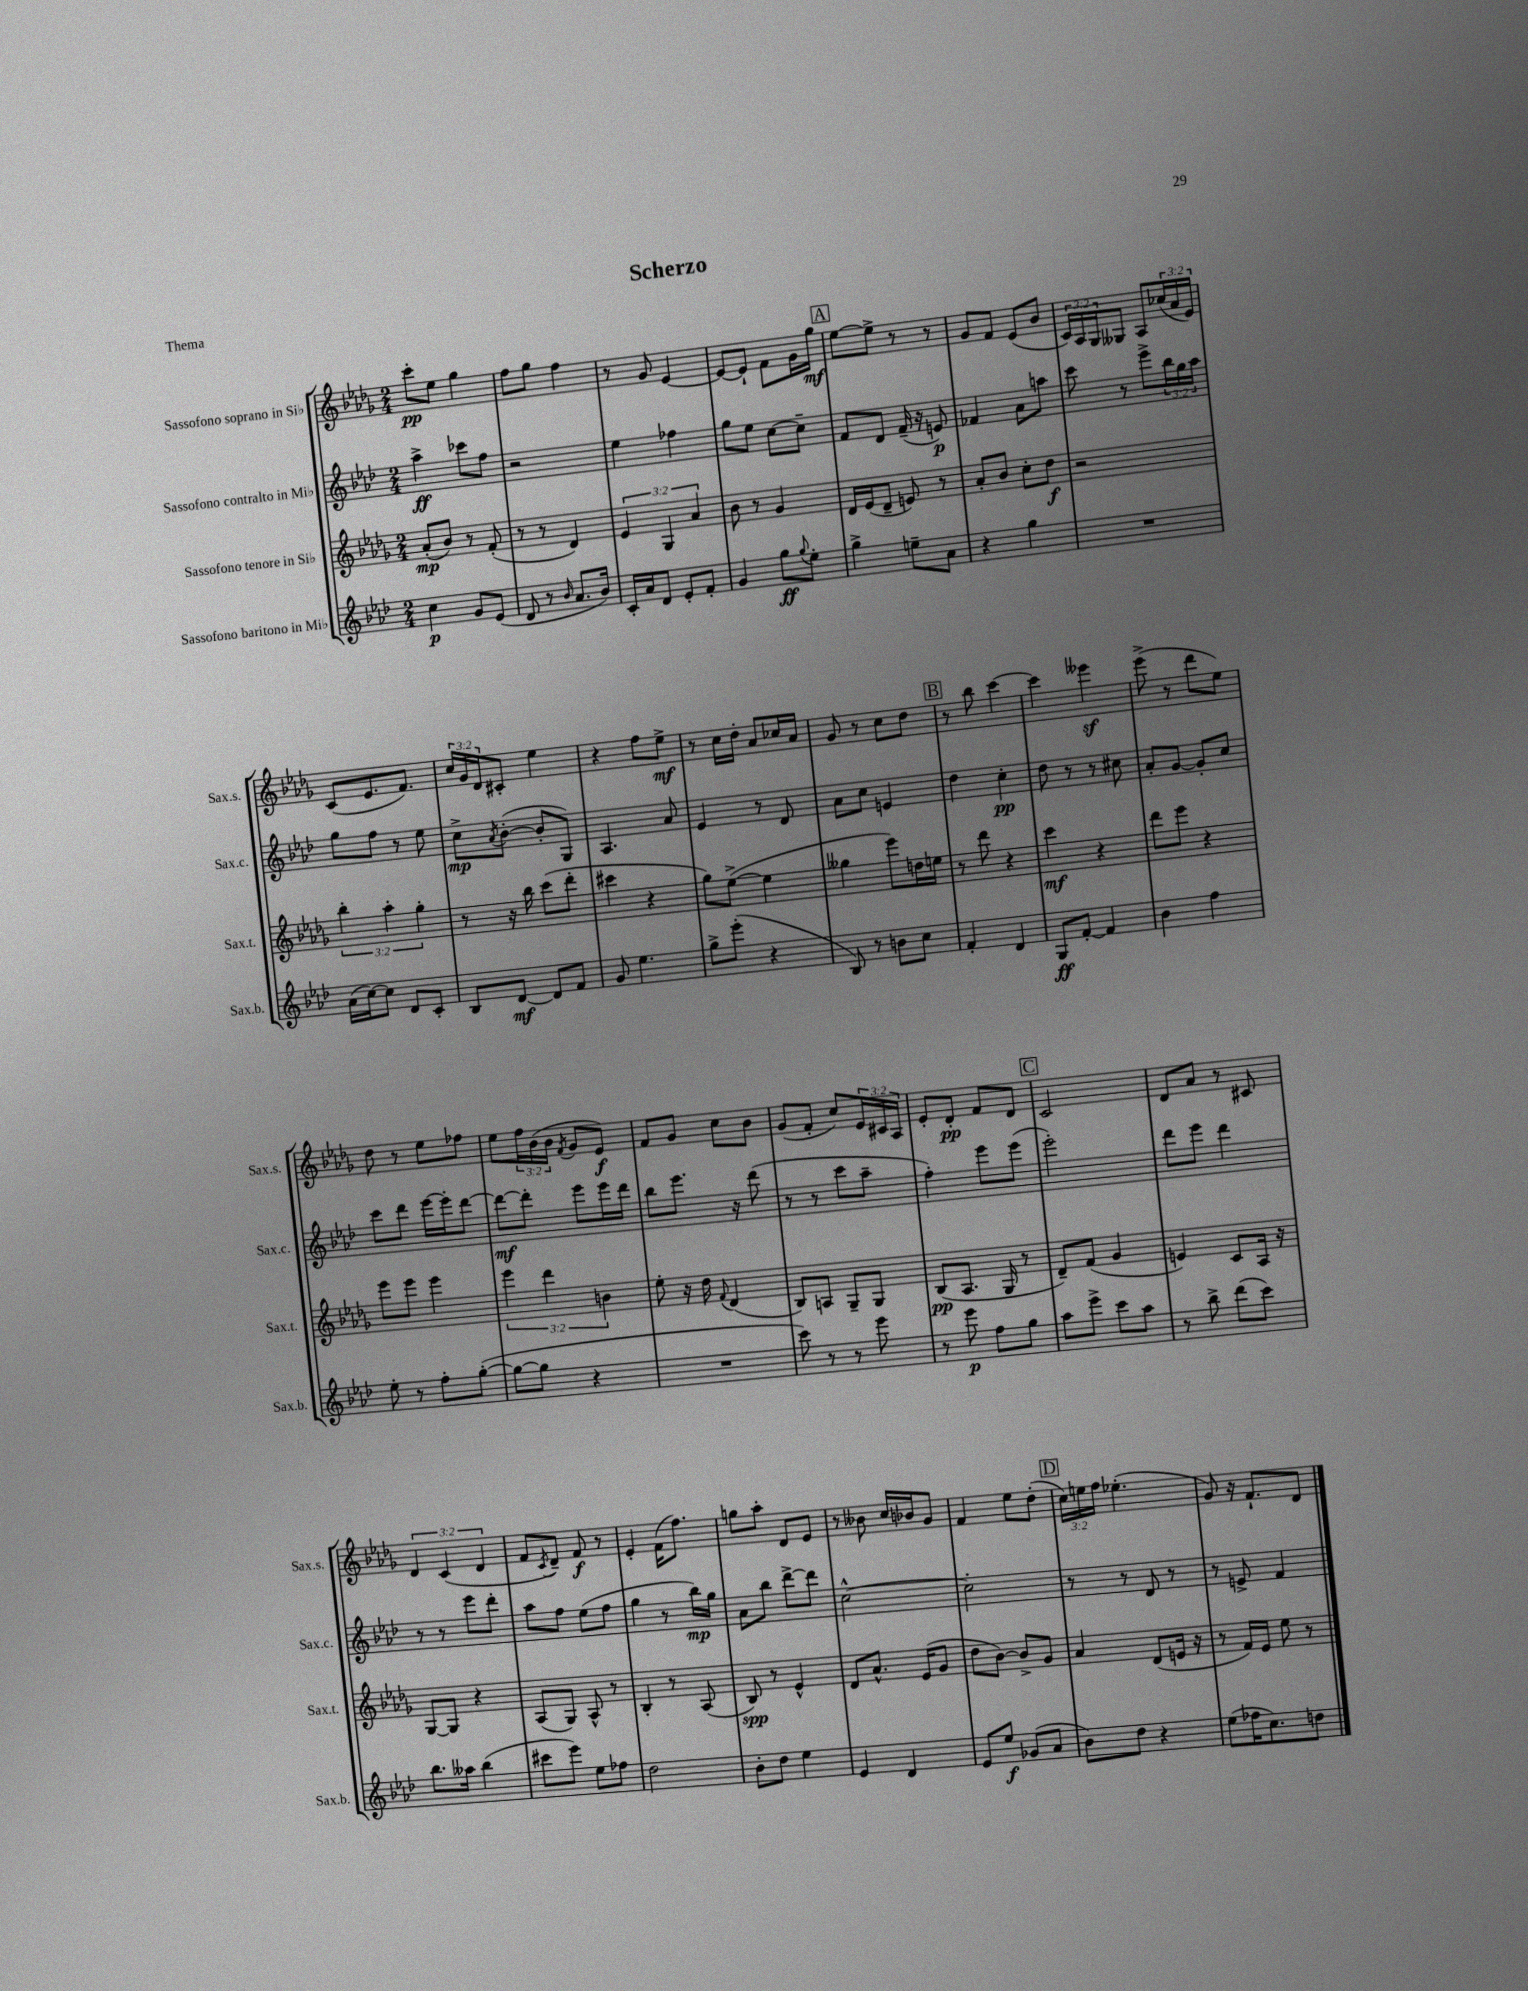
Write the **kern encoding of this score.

**kern	**dynam	**kern	**dynam	**kern	**dynam	**kern	**dynam
*part4	*part4	*part3	*part3	*part2	*part2	*part1	*part1
*staff4	*staff4	*staff3	*staff3	*staff2	*staff2	*staff1	*staff1
*I"Sassofono baritono in Mi♭	*	*I"Sassofono tenore in Si♭	*	*I"Sassofono contralto in Mi♭	*	*I"Sassofono soprano in Si♭	*
*I'Sax.b.	*	*I'Sax.t.	*	*I'Sax.c.	*	*I'Sax.s.	*
*clefG2	*	*clefG2	*	*clefG2	*	*clefG2	*
*k[b-e-a-d-]	*	*k[b-e-a-d-g-]	*	*k[b-e-a-d-]	*	*k[b-e-a-d-g-]	*
*M2/4	*	*M2/4	*	*M2/4	*	*M2/4	*
=1	=1	=1	=1	=1	=1	=1	=1
4cc\	p	(8a-'/L	mp	4aa-^\	ff	8ccc'\L	pp
.	.	8b-/J)	.	.	.	8ee-\J	.
8g/L	.	8r	.	8ccc-X\L	.	4gg-\	.
(8e-/J	.	(8f'/	.	8ff\J	.	.	.
=2	=2	=2	=2	=2	=2	=2	=2
8d-/	.	8r	.	2r	.	8ff\L	.
8r	.	8r	.	.	.	8gg-\J	.
16qqb-/	.	.	.	.	.	.	.
8.a-/L	.	4d-/)	.	.	.	4ff\	.
16b-/Jk)	.	.	.	.	.	.	.
=3	=3	=3	=3	=3	=3	=3	=3
16c'/LL	.	6e-/	.	4ee-\	.	8r	.
16a-/J	.	.	.	.	.	.	.
8d-/J	.	.	.	.	.	8g-/	.
.	.	6G-/	.	.	.	.	.
8e-'/L	.	.	.	4ff-X\	.	[4e-/	.
.	.	6a-/	.	.	.	.	.
8f'/J	.	.	.	.	.	.	.
=4	=4	=4	=4	=4	=4	=4	=4
4g/	.	8b-\	.	8gg\L	.	8e-/L_	.
.	.	8r	.	8ee-\J	.	8e-`/J]	.
8gg\L	ff	4g-/	.	[8cc\L	.	8f\L	.
8qqgg/	.	.	.	.	.	.	.
8ee-'\J	.	.	.	8cc~\J]	.	16g-\L	.
.	.	.	.	.	.	16gg-\JJ	mf
!!LO:REH:place=s1:t=A
=5	=5	=5	=5	=5	=5	=5	=5
4gg^\	.	16d-/LL	.	8f/L	.	[8ee-\L	.
.	.	(16e-/J	.	.	.	.	.
.	.	8d-~/J	.	8d-/J	.	8ee-^\J]	.
8een~\L	.	8en/)	.	(16f~/	.	8r	.
.	.	.	.	16r	.	.	.
8a-\J	.	8r	.	8en/)	p	8r	.
=6	=6	=6	=6	=6	=6	=6	=6
4r	.	8a-'/L	.	4f-X/	.	8g-/L	.
.	.	8b-/J	.	.	.	8f/J	.
4gg\	.	8cc'\L	.	8a-\L	.	(8e-/L	.
.	.	8dd-\J	f	8aan\J	.	8b-/J	.
=7	=7	=7	=7	=7	=7	=7	=7
2r	.	2r	.	8ccc\	.	24c/LL)	.
.	.	.	.	.	.	24A-/	.
.	.	.	.	.	.	24G-/J	.
.	.	.	.	8r	.	8G--X/J	.
.	.	.	.	8eee-^\L	.	8A-/L	.
.	.	.	.	24bb-\L	.	(24cc-X/L	.
.	.	.	.	24gg\	.	24a-/	.
.	.	.	.	24aa-\JJ	.	24e-/JJ)	.
!!LO:LB:g=z
=8	=8	=8	=8	=8	=8	=8	=8
(16a-\LL	.	6bb-'\	.	8gg\L	.	(8c/L	.
[16cc\J)	.	.	.	.	.	.	.
8cc\J]	.	.	.	8ff\J	.	8.e-/	.
.	.	6aa-'\	.	.	.	.	.
8d-/L	.	.	.	8r	.	.	.
.	.	.	.	.	.	8.f/J)	.
.	.	6gg-'\	.	.	.	.	.
8c'/J	.	.	.	8ee-\	.	.	.
=9	=9	=9	=9	=9	=9	=9	=9
8B-/L	.	8r	.	8cc^\L	mp	24cc/LL	.
.	.	.	.	.	.	24g-/	.
.	.	.	.	.	.	24d-/J	.
.	.	.	.	8qa-/	.	.	.
[8d-/J	mf	16r	.	([8b-'\J	.	8c#X'/J	.
.	.	16bb-\	.	.	.	.	.
8d-/L]	.	(8ccc\L	.	8b-'/L]	.	4ee-\	.
8f/J	.	8ddd-'\J	.	8G/J)	.	.	.
=10	=10	=10	=10	=10	=10	=10	=10
8g/	.	4ccc#X\	.	4.A-/	.	4r	.
4.ee-\	.	.	.	.	.	.	.
.	.	4r	.	.	.	8ff\L	.
.	.	.	.	8a-/	.	8ee-^\J	mf
=11	=11	=11	=11	=11	=11	=11	=11
8gg^\L	.	8gg-\L)	.	4e-/	.	8r	.
(8eee-'\J	.	([8ee-^\J	.	.	.	16cc\LL	.
.	.	.	.	.	.	16dd-'\JJ	.
4r	.	4ee-\]	.	8r	.	8a-/L	.
.	.	.	.	8d-/	.	16cc-X/L	.
.	.	.	.	.	.	16a-/JJ	.
=12	=12	=12	=12	=12	=12	=12	=12
8B-/)	.	4gg--X\	.	8a-\L	.	8g-/	.
8r	.	.	.	8cc\J	.	8r	.
8bn\L	.	8eee-\L)	.	4en/	.	8cc\L	.
8cc\J	.	16ddn\L	.	.	.	8dd-\J	.
.	.	16een\JJ	.	.	.	.	.
!!LO:REH:place=s1:t=B
=13	=13	=13	=13	=13	=13	=13	=13
4f'/	.	8r	.	4dd-\	.	8r	.
.	.	8ddd-\	.	.	.	8bb-\	.
4d-/	.	4r	.	4cc'\	pp	[4ccc\	.
=14	=14	=14	=14	=14	=14	=14	=14
8G/L	ff	4ccc\	mf	8dd-\	.	4ccc\]	.
[8f'/J	.	.	.	8r	.	.	.
4f/]	.	4r	.	8r	.	4eee--Xz\	.
.	.	.	.	8cc#X\	.	.	.
=15	=15	=15	=15	=15	=15	=15	=15
4b-\	.	8ddd-\L	.	8a-'/L	.	(8eee-^\	.
.	.	8eee-\J	.	[8g/J	.	8r	.
4ff\	.	4r	.	8g'/L]	.	8ddd-\L	.
.	.	.	.	8cc/J	.	8ee-\J)	.
!!LO:LB:g=z
=16	=16	=16	=16	=16	=16	=16	=16
8ee-'\	.	8eee-\L	.	8ccc\L	.	8dd-\	.
8r	.	8eee-\J	.	8ddd-\J	.	8r	.
8ff'\L	.	4eee-\	.	[16eee-\LL	.	8ee-\L	.
.	.	.	.	16eee-'\J]	.	.	.
([8gg'\J	.	.	.	[8ddd-\J	.	8ff-X\J	.
=17	=17	=17	=17	=17	=17	=17	=17
8gg\L_	.	6eee-\	.	8ddd-\L_	mf	8ee-\L	.
8gg\J]	.	.	.	8ddd-'\J]	.	24ff\L	.
.	.	6ddd-\	.	.	.	(24b-\	.
.	.	.	.	.	.	24b-\JJ	.
.	.	.	.	.	.	8qf/	.
4r	.	.	.	8eee-\L	.	8g-/L	.
.	.	6bn\	.	.	.	.	.
.	.	.	.	16eee-\L	.	8e-/J)	f
.	.	.	.	16ddd-\JJ	.	.	.
=18	=18	=18	=18	=18	=18	=18	=18
2r	.	8ee-'\	.	8bb-\L	.	8f/L	.
.	.	16r	.	8.eee-\J	.	8g-/J	.
.	.	16dd-\	.	.	.	.	.
.	.	8qqf/	.	.	.	.	.
.	.	(4d-/	.	.	.	8cc\L	.
.	.	.	.	16r	.	.	.
.	.	.	.	(8ddd-\	.	8b-\J	.
=19	=19	=19	=19	=19	=19	=19	=19
8ccc\)	.	8B-/L)	.	8r	.	(8g-/L	.
8r	.	8An/J	.	8r	.	8f'/J	.
8r	.	8G-~/L	.	8ccc\L	.	8cc/L)	.
8eee-\	.	8G-/J	.	8aa-~\J	.	24e-/L	.
.	.	.	.	.	.	24c#X/	.
.	.	.	.	.	.	24A-/JJ	.
=20	=20	=20	=20	=20	=20	=20	=20
8r	.	(8B-/L	pp	4ff'\)	.	8e-'/L	.
8eee-\	p	8.A-/J	.	.	.	8d-'/J	pp
8ff\L	.	.	.	8eee-\L	.	8f/L	.
.	.	16G-/	.	.	.	.	.
8gg\J	.	8r	.	(8eee-\J	.	8d-/J	.
!!LO:REH:place=s1:t=C
=21	=21	=21	=21	=21	=21	=21	=21
8aa-\L	.	8d-~/L)	.	2eee-'\)	.	2c/	.
8eee-^\J	.	(8f/J	.	.	.	.	.
8ccc\L	.	4g-/	.	.	.	.	.
8aa-\J	.	.	.	.	.	.	.
=22	=22	=22	=22	=22	=22	=22	=22
8r	.	4en/)	.	8ddd-\L	.	8d-/L	.
8bb-^\	.	.	.	8eee-\J	.	8a-/J	.
(8ddd-\L	.	8c/L	.	4ddd-\	.	8r	.
8ccc\J)	.	16A-/Jk	.	.	.	8c#X/	.
.	.	16r	.	.	.	.	.
!!LO:LB:g=z
=23	=23	=23	=23	=23	=23	=23	=23
8.bb-\L	.	[8G-/L	.	8r	.	6d-/	.
.	.	8G-/J]	.	8r	.	.	.
.	.	.	.	.	.	(6c/	.
16aa--X\Jk	.	.	.	.	.	.	.
(4bb-\	.	4r	.	8eee-\L	.	.	.
.	.	.	.	.	.	6d-/	.
.	.	.	.	8ddd-'\J	.	.	.
=24	=24	=24	=24	=24	=24	=24	=24
8ccc#X\L	.	(8A-/L	.	8aa-\L	.	8f/L	.
.	.	.	.	.	.	8qc/	.
8eee-\J)	.	8G-/J)	.	8ff\J	.	8d-~/J)	.
8ee-\L	.	8A-^^/	.	(8ee-\L	.	8f/	f
8ff-X\J	.	8r	.	8ff\J	.	8r	.
=25	=25	=25	=25	=25	=25	=25	=25
2dd-\	.	4B-'/	.	4gg\	.	4e-'/	.
.	.	8r	.	8r	.	(16f\KL	.
.	.	.	.	.	.	8.ff\J)	.
.	.	(8A-/	.	16bb-\LL)	mp	.	.
.	.	.	.	16gg\JJ	.	.	.
=26	=26	=26	=26	=26	=26	=26	=26
8b-'\L	.	8B-/)	spp	8a-\L	.	8ggn\L	.
8dd-\J	.	8r	.	8bb-\J	.	8aa-'\J	.
4ee-\	.	4e-^^/	.	[8ddd-^\L	.	8d-/L	.
.	.	.	.	8ddd-\J]	.	8e-/J	.
=27	=27	=27	=27	=27	=27	=27	=27
4e-/	.	8d-/L	.	[2cc^^\	.	8r	.
.	.	8.a-^^/J	.	.	.	8b--X\	.
4d-/	.	.	.	.	.	16cc/LL	.
.	.	(16e-/KL	.	.	.	16b-X/J	.
.	.	8g-/J	.	.	.	8g-/J	.
=28	=28	=28	=28	=28	=28	=28	=28
8e-/L	.	8dd-\L	.	2cc'\]	.	4f/	.
8ee-/J	f	[8b-\J)	.	.	.	.	.
(8g-X/L	.	8b-^/L]	.	.	.	8ee-\L	.
8a-/J	.	8g-/J	.	.	.	(8dd-'\J	.
!!LO:REH:place=s1:t=D
=29	=29	=29	=29	=29	=29	=29	=29
8b-\L)	.	4a-/	.	8r	.	24cc\LL)	.
.	.	.	.	.	.	24een\	.
.	.	.	.	.	.	24ff\JJ	.
8dd-\J	.	.	.	8r	.	(4.ee-X'\	.
4r	.	(8d-/L	.	8d-/	.	.	.
.	.	16en/Jk	.	8r	.	.	.
.	.	16r	.	.	.	.	.
=30	=30	=30	=30	=30	=30	=30	=30
(8ee-\L	.	8r	.	8r	.	8g-/)	.
16ff-X\K	.	16f/LL)	.	8en^/	.	16r	.
8.cc\)	.	16e-/JJ	.	.	.	8.f`/L	.
.	.	8ee-\	.	4f/	.	.	.
8ddn\J	.	8r	.	.	.	8d-/J	.
==	==	==	==	==	==	==	==
*-	*-	*-	*-	*-	*-	*-	*-
